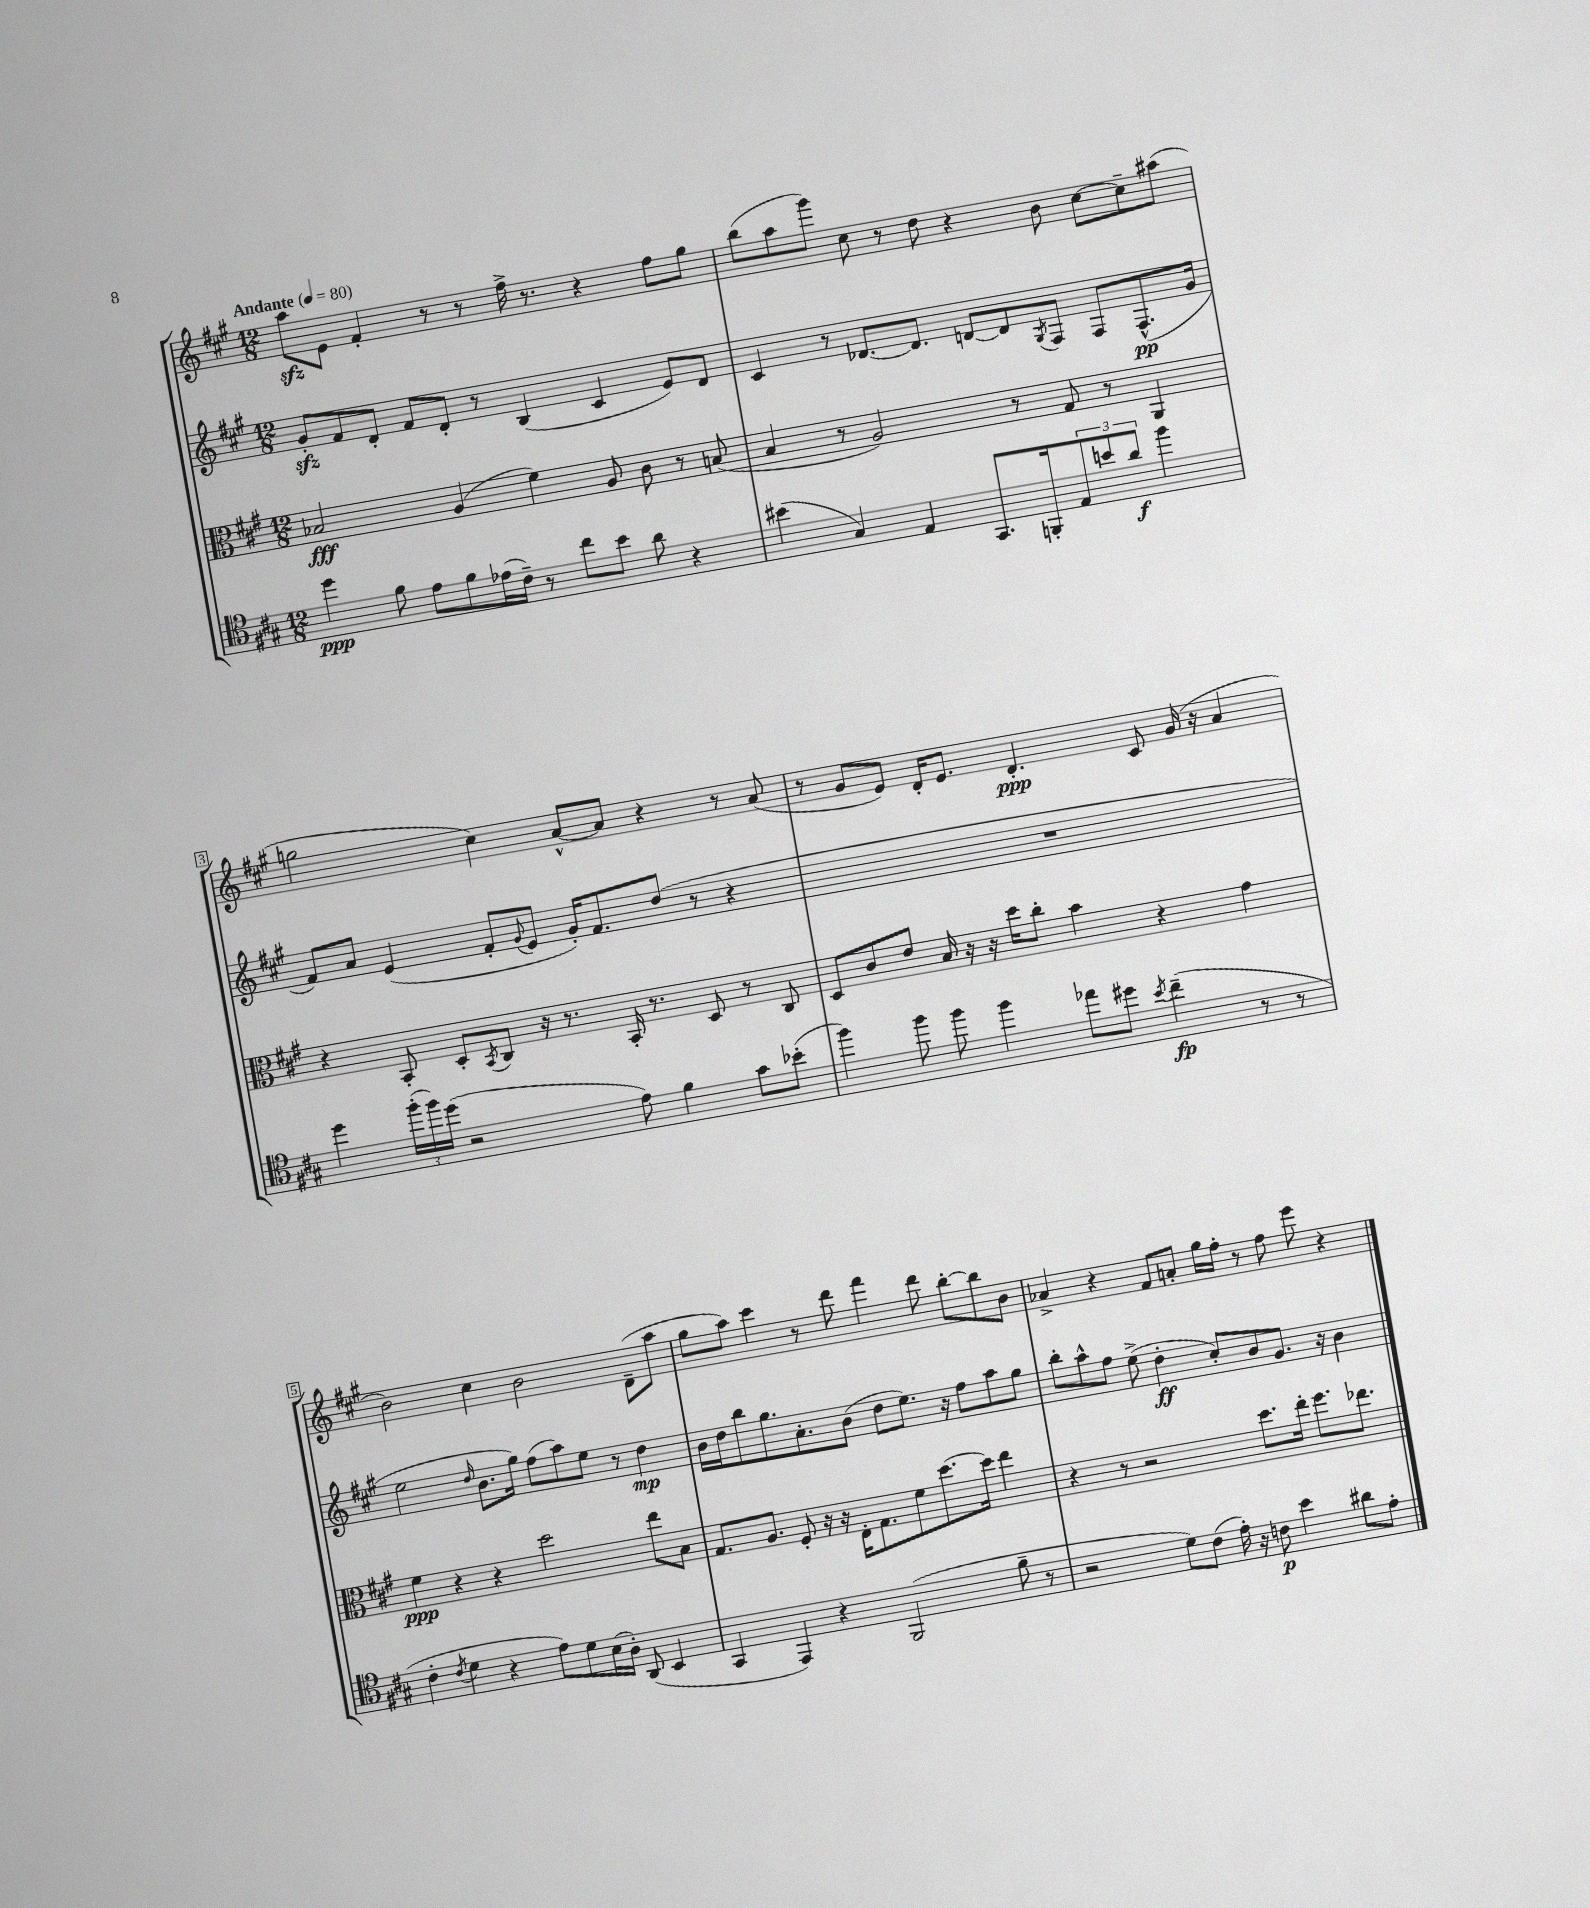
<<
\new StaffGroup <<
\new Staff = "s0" {
    \clef treble \key a \major \numericTimeSignature \time 12/8 \tempo "Andante" 4 = 80
    a''8\sfz e'8 fis'4-. r8 r8 fis''16-> r8. r4 fis''8 gis''8 |
    b''8( a''8 gis'''8) cis''8 r8 d''8 r4 b'8 cis''8~ cis''8-- ais''8( |
    g''2 cis''4) a'8~-^ a'8 r4 r8 a'8( |
    r8 gis'8 e'8) d'16-. e'8. d'4.-.\ppp cis'8 gis'16( r16 a'4 |
    b'2) cis''4 b'2 d'8--( a''8 |
    gis''8 a''8) cis'''4 r8 d'''8 fis'''4 d'''8 b''8~-. b''8 b'8 |
    aes'4-> r4 fis'8 a'8-. gis''16 fis''16-. r8 fis''8 e'''8 r4 \bar "|." |
}
\new Staff = "s1" {
    \clef treble \key a \major \numericTimeSignature \time 12/8
    gis'8-.\sfz fis'8 d'8-. fis'8 d'8-. r8 b4( cis'4 e'8) d'8 |
    cis'4 r8 des'8.~ des'8. d'8~ d'8 \acciaccatura { gis8 } fis8 fis8 fis8.-^\pp( gis'16 |
    fis'8) a'8 e'4( fis'8-. \appoggiatura { gis'8 } e'8 gis'16-.) fis'8. d''8( r8 r4 |
    R1. |
    e''2 \grace { d''16 } b'8. gis''16) fis''8( a''8) e''8 r8 d''4\mp |
    b'16 d''16 b''8 gis''8. a'8.-. b'8( d''8 e''8.) r16 fis''8 a''8 gis''8 |
    b''8-. a''8-^ fis''8 e''8->( d''4-.\ff cis''8-.) b'8 gis'8. r16 b'4 \bar "|." |
}
\new Staff = "s2" {
    \clef alto \key a \major \numericTimeSignature \time 12/8
    bes2\fff a4( fis'4) a8 cis'8 r8 b8( |
    b4 r8 a2) r8 gis8 r8 a,4 |
    r4 b,8-. d8-. \acciaccatura { b,8 } cis8 r16 r8. b,16-. r8. d8 r8 cis8 |
    d8 cis'8 e'8 b16 r16 r16 d''16 cis''8-. b'4 r4 gis'4 |
    fis'4\ppp r4 r4 d''2 e''8 b8 |
    gis8. a8. fis8-. r16 r16 e16-. gis8. fis'8 d''8.~ d''16 e''4 |
    r4 r8 r2 d''8. e''16-. fis''8. ees''8. \bar "|." |
}
\new Staff = "s3" {
    \clef tenor \key a \major \numericTimeSignature \time 12/8
    d''4\ppp fis'8 e'8 fis'8 ees'16( cis'16--) r8 cis''8 b'8 a'8 r4 |
    bis'4( gis4) e4 gis,8. f,16-. \tuplet 3/2 { e8 b'8 a'8\f } fis''4 |
    d''4 \tuplet 3/2 { fis''16-.( fis''16) d''16( } r2 e'8) fis'4 gis'8 bes'8-.( |
    fis''4) fis''8 fis''8 fis''4 ees''8 dis''8 \acciaccatura { b'8 } cis''4--\fp( r8 r8 |
    cis'4-. \acciaccatura { cis'8 } d'4 r4 e'8) d'8 b16( a16-.) a,8( b,4 |
    gis,4 e,4) r4 fis,2( fis'8-- r8 |
    r2 d'8) cis'8( e'16-.) r16 c'8\p b'4 ais'8 e'8-. \bar "|." |
}
>>
>>
\layout { \context { \Score \override BarNumber.stencil = #(make-stencil-boxer 0.1 0.3 ly:text-interface::print) } }
